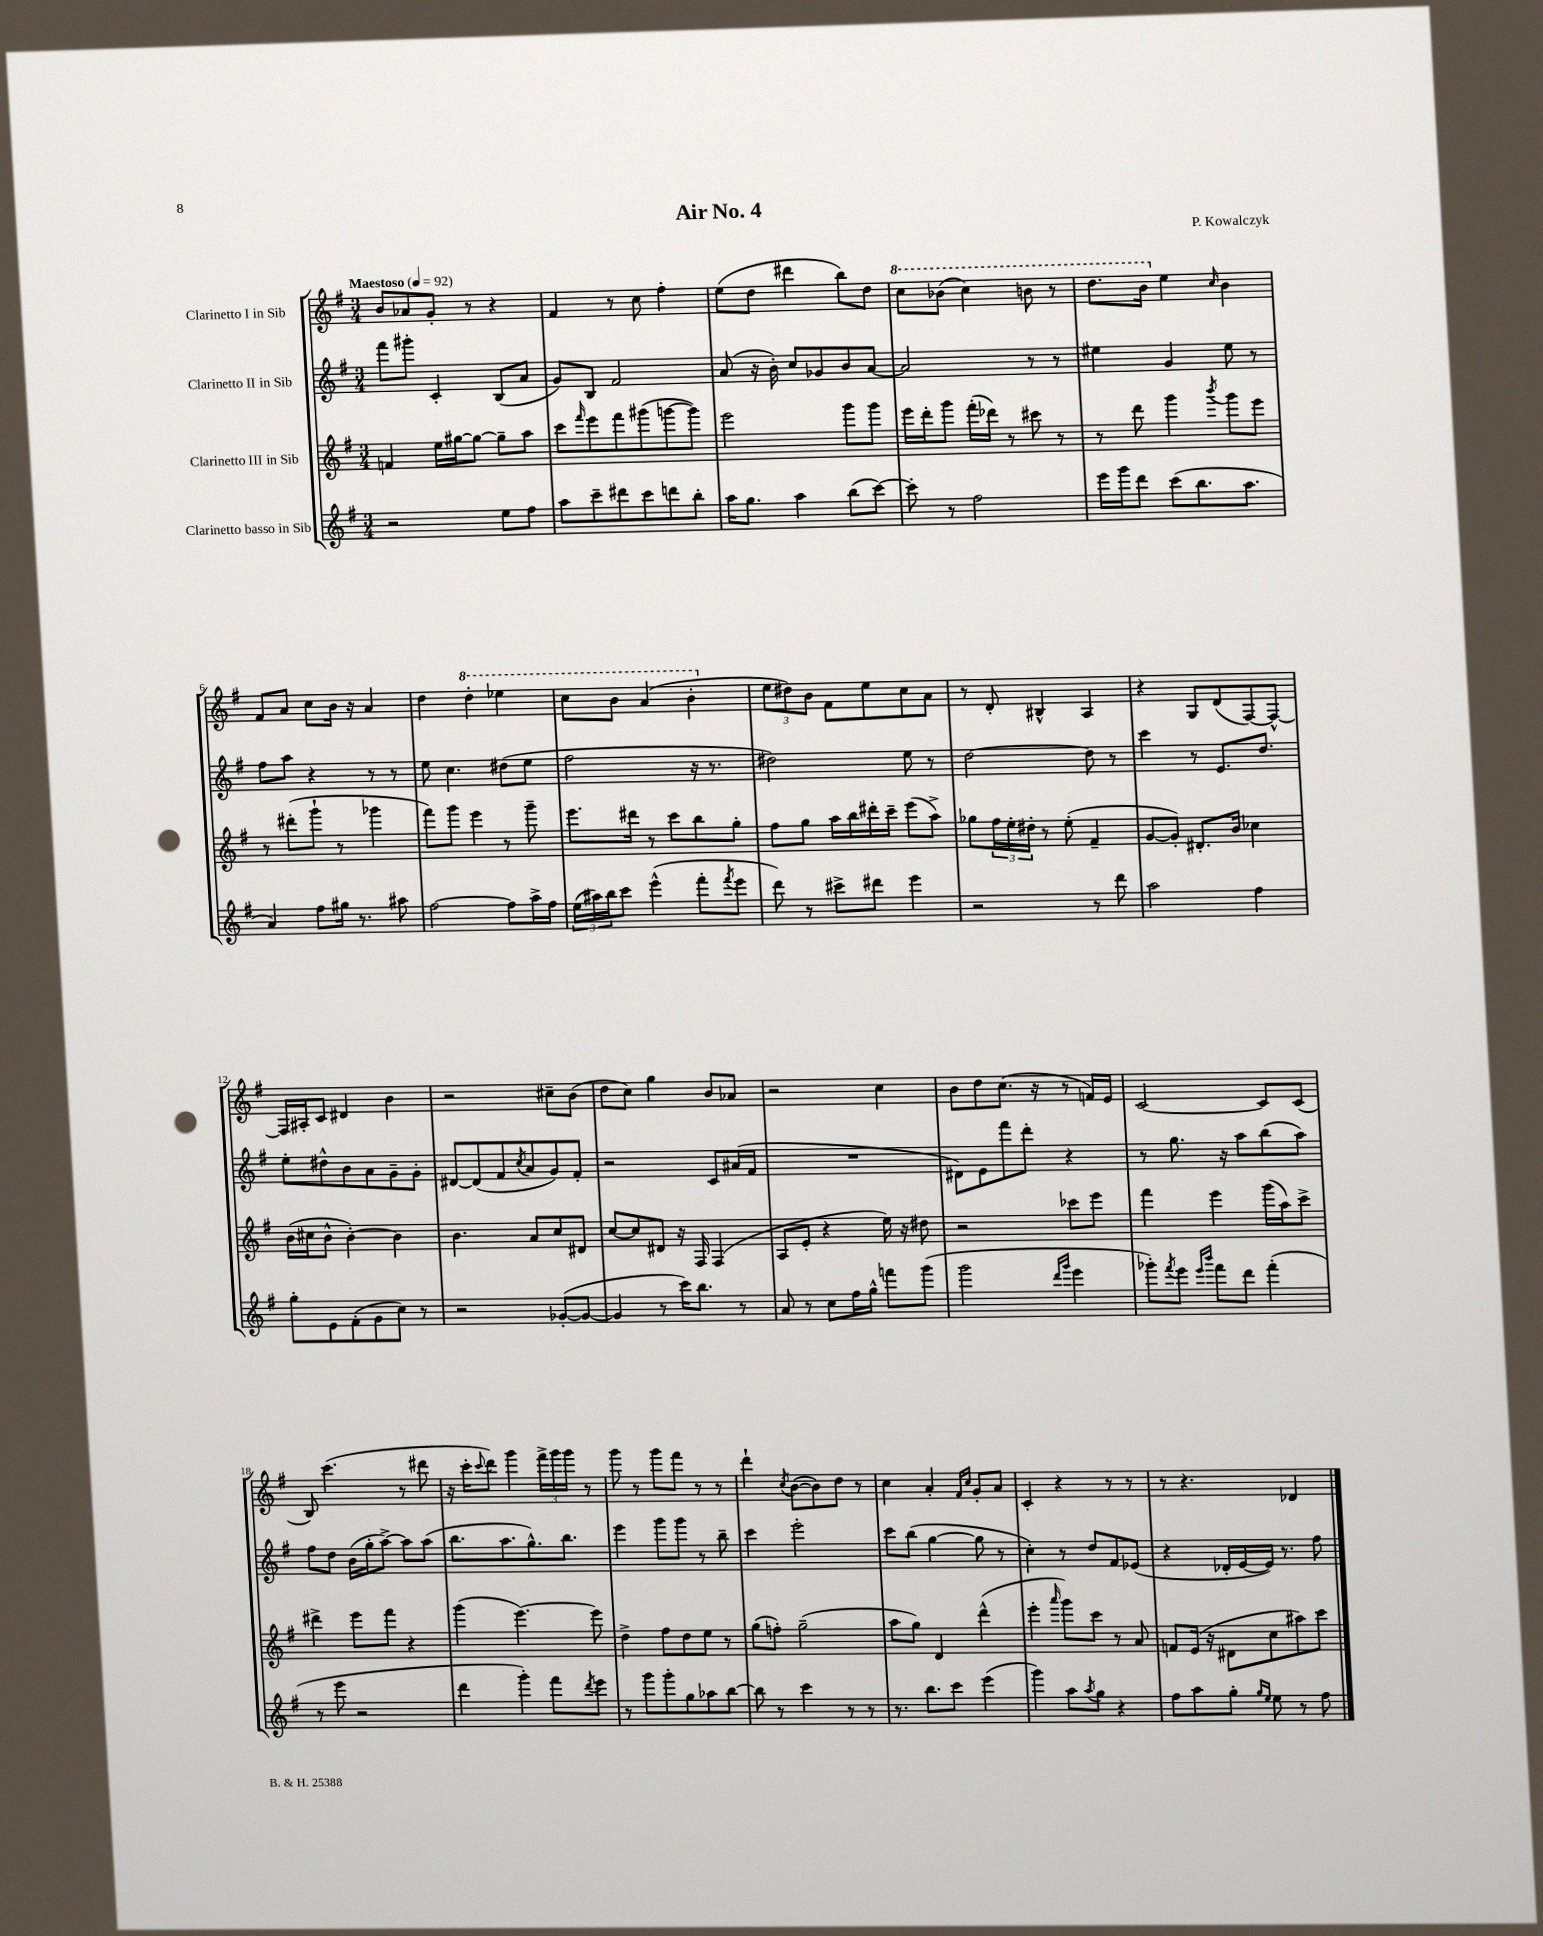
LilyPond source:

\header { title = "Air No. 4" composer = "P. Kowalczyk" }
<<
\new StaffGroup <<
\new Staff = "s0" \with { instrumentName = "Clarinetto I in Sib" } {
    \clef treble \key g \major \numericTimeSignature \time 3/4 \tempo "Maestoso" 4 = 92
    b'8 aes'8 g'8-. r8 r4 |
    fis'4 r8 c''8 fis''4-. |
    e''8( d''8 dis'''4 b''8) d''8 |
    \ottava #1 c'''8 bes''8( c'''4) b''8 r8 |
    d'''8. b''16 \ottava #0 e''4 \grace { c''16 } b'4 |
    fis'8 a'8 c''8 b'16 r16 a'4 |
    d''4 \ottava #1 d'''4-. ees'''4 |
    c'''8 b''8 a''4( b''4-. \ottava #0 |
    \tuplet 3/2 { e''8 dis''8) b'8 } fis'8 e''8 c''8 a'8 |
    r8 d'8-. bis4-^ a4 |
    r4 g8 d'8( fis8~) fis8~-^ |
    fis16 ais16-. c'8 dis'4 b'4 |
    r2 cis''8-- b'8( |
    d''8 c''8) g''4 b'8 aes'8 |
    r2 c''4 |
    b'8 d''8 c''8.( r16 r8 f'16) e'16 |
    c'2~ c'8 c'8( |
    b8) c'''4.( r8 dis'''8 |
    r16 c'''16-. \appoggiatura { c'''8 } d'''8) g'''4 \tuplet 3/2 { fis'''16-> g'''16 g'''16 } r8 |
    g'''8 r8 g'''8 fis'''8 r8 r8 |
    d'''4-! \acciaccatura { c''8 } b'8~( b'8) d''8 r8 |
    c''4 a'4-. \grace { fis'16 c''16 } g'8-. a'8 |
    c'4-. r4 r8 r8 |
    r8 r4. des'4 \bar "|." |
}
\new Staff = "s1" \with { instrumentName = "Clarinetto II in Sib" } {
    \clef treble \key g \major \numericTimeSignature \time 3/4
    fis'''8 gis'''8-. c'4-. b8( a'8 |
    g'8) b8 fis'2 |
    a'8( r16 b'16-.) c''8 ges'8 b'8 a'8~ |
    a'2 r8 r8 |
    eis''4 g'4 eis''8 r8 |
    fis''8 a''8 r4 r8 r8 |
    e''8 c''4. dis''8( e''8 |
    fis''2 r16 r8. |
    dis''2) e''8 r8 |
    d''2~ d''8 r8 |
    c'''4 r8 e'8. d''8. |
    e''8-. dis''8-^ b'8 a'8 g'8-- g'8-. |
    dis'8~ dis'8( fis'8 \acciaccatura { c''8 } a'8 g'8) fis'8-. |
    r2 c'8 ais'16( fis'16 |
    R2. |
    dis'8) e'8 fis'''8 d'''8-. r4 |
    r8 g''8. r16 a''8 b''8( a''8) |
    fis''8 d''8 b'16( g''16-. a''8~->) a''8 a''8( |
    b''8. a''8. g''8.-^) b''8. |
    e'''4 g'''8 g'''8 r8 b''8-- |
    c'''4 e'''2-. |
    c'''8 b''8( g''4~ g''8 r8 |
    c''4-.) r8 d''8 fis'8 ees'8( |
    r4 des'16-. e'16~ e'16) r8. fis''8 \bar "|." |
}
\new Staff = "s2" \with { instrumentName = "Clarinetto III in Sib" } {
    \clef treble \key g \major \numericTimeSignature \time 3/4
    f'4 e''16 gis''16~ gis''8~ gis''8-- a''8 |
    c'''8 \grace { fis'''16 } e'''8 fis'''8 gis'''8( g'''8~ g'''8) |
    e'''2 g'''8 g'''8 |
    e'''16 d'''16-. g'''8 fis'''16-.( des'''16) r8 cis'''8 r8 |
    r8 d'''8 g'''4 \acciaccatura { b'''8 } g'''8 e'''8 |
    r8 dis'''8-.( g'''8-! r8 ges'''4 |
    fis'''8) g'''8 e'''4 r8 g'''8-- |
    e'''8. dis'''16 r8 c'''8 b''8 g''8-. |
    fis''8 g''8 a''16 b''16 dis'''16-. c'''16-- e'''8( a''8->) |
    ges''8 \tuplet 3/2 { fis''16 e''16-. dis''16-. } r8 e''8-.( fis'4-- |
    g'8~ g'8-.) dis'8.-. b'16 ces''4 |
    b'16( cis''16 b'8-^ b'4~-.) b'4 |
    b'4. a'8 c''8 dis'8 |
    c''8~ c''8 dis'8 r16 fis16 fis4( |
    a8 e'8-. r4 e''16) r16 dis''8 |
    r2 ces'''8 e'''8 |
    fis'''4 e'''4 g'''16( a''16) c'''8-> |
    dis'''4-> e'''8 fis'''8 r4 |
    g'''4( e'''4.~) e'''8 |
    d''4-> fis''8 d''8 e''8 r8 |
    g''8( f''8-.) g''2--( |
    a''8 g''8) d'4 d'''4-^( |
    e'''4-. \grace { a'''16 } g'''8) c'''8 r8 a'8 |
    f'8 e'16( r16 dis'8 c''8 ais''8) c'''8 \bar "|." |
}
\new Staff = "s3" \with { instrumentName = "Clarinetto basso in Sib" } {
    \clef treble \key g \major \numericTimeSignature \time 3/4
    r2 e''8 fis''8 |
    a''8 c'''8-- dis'''8 c'''8 d'''8 b''8-. |
    a''16 g''8. a''4 b''8( c'''8~) |
    c'''8-. r8 fis''2 |
    e'''16 g'''16 d'''8 c'''8( b''8. a''8. |
    a'4) fis''8 gis''16 r8. ais''8 |
    fis''2~ fis''8 a''16-> fis''16 |
    \tuplet 3/2 { e''16( ais''16) b''16 } c'''8 e'''4-^( fis'''8-. \acciaccatura { fis'''8 } e'''8 |
    d'''8) r8 cis'''8-> dis'''8 e'''4 |
    r2 r8 d'''8 |
    a''2 fis''4 |
    g''8-. e'8 fis'8-.( g'8 c''8) r8 |
    r2 ges'8~-.( ges'8~ |
    ges'4 r8 c'''16) b''8. r8 |
    a'8 r8 c''8 fis''16 g''16-^ f'''8 g'''8( |
    g'''2 \grace { d'''16 g'''16 } e'''4 |
    ges'''8-.) \acciaccatura { fis'''8 } e'''8 \grace { e'''16 b'''16 } fis'''8 d'''8 fis'''4-.( |
    r8 e'''8 r2 |
    d'''4 g'''4-.) fis'''8 \acciaccatura { d'''8 } e'''8 |
    r8 g'''8 g'''8-. g''8 aes''8 b''8~ |
    b''8 r8 c'''4 r8 r8 |
    r8. b''8. c'''8 e'''4( |
    g'''4) a''8 \acciaccatura { a''8 } g''8 r4 |
    fis''8 a''8 g''8-. \grace { g''16 e''16 } e''8 r8 fis''8 \bar "|." |
}
>>
>>
